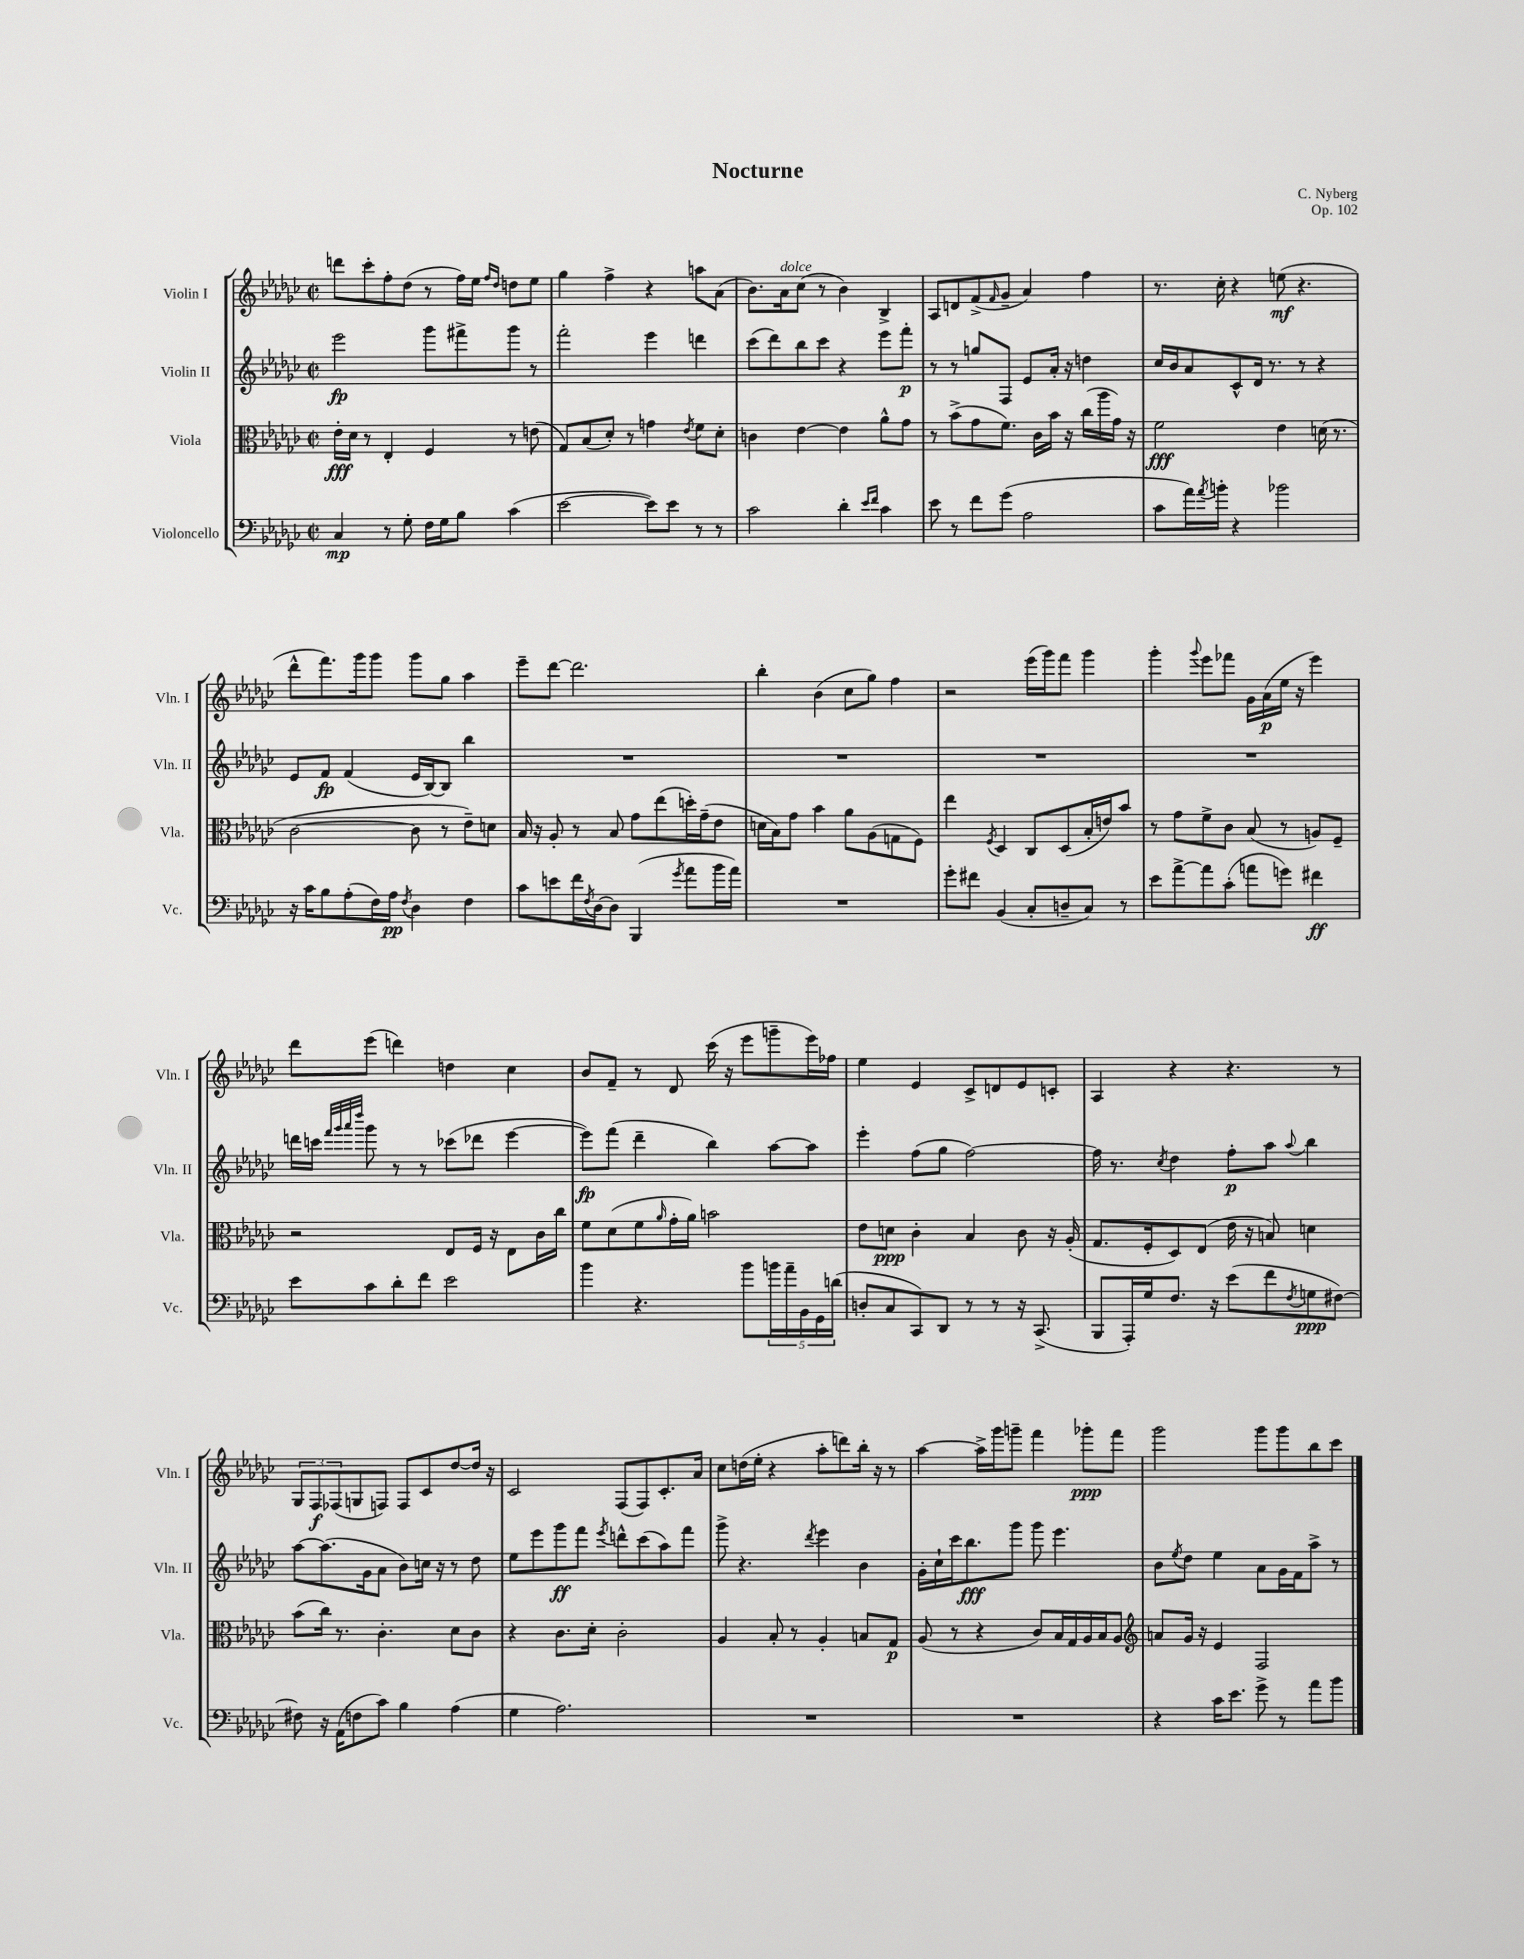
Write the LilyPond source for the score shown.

\header { title = "Nocturne" composer = "C. Nyberg" opus = "Op. 102" }
<<
\new StaffGroup <<
\new Staff = "s0" \with { instrumentName = "Violin I" shortInstrumentName = "Vln. I" } {
    \clef treble \key ges \major \defaultTimeSignature \time 2/2
    d'''8 ces'''8-. f''8-. des''8( r8 f''16) ees''16 \grace { f''16 des''16 } d''8 ees''8 |
    ges''4 f''4-> r4 a''8 aes'8( |
    bes'8.) aes'16^\markup { \italic "dolce" } ces''8( r8 bes'4) bes4-> |
    aes8 d'8 f'8->( \grace { f'16 } ges'8-- aes'4) f''4 |
    r8. ces''16-. r4 e''8\mf( r4. |
    des'''8-^ f'''8.) ges'''16 ges'''8 ges'''8 ges''8 aes''4 |
    ees'''8-- des'''8~ des'''2. |
    bes''4-. bes'4( ces''8 ges''8) f''4 |
    r2 ees'''16( ges'''16) f'''8 ges'''4 |
    ges'''4-. \appoggiatura { ges'''8 } ees'''8 fes'''8 ges'16 aes'16\p( ees''16 r16 ees'''4) |
    des'''8 ees'''8( d'''4) d''4 ces''4 |
    bes'8 f'8-- r8 des'8 ces'''16( r16 ees'''8 g'''8-- ees'''16) fes''16 |
    ees''4 ees'4 ces'8-> d'8 ees'8 c'8-. |
    aes4 r4 r4. r8 |
    \tuplet 3/2 { ges8 f8\f fes8( } g8 f8) f8 ces'8 des''8~ des''16 r16 |
    ces'2 f8( f8) ces'8.-. aes'16 |
    ces''8 d''16( ees''16-. r4 aes''8-. d'''8) bes''16-. r16 r8 |
    aes''4~ aes''16-> ges'''16 g'''8-- f'''4 ges'''8-.\ppp f'''8 |
    ges'''2 ges'''8 ges'''8 bes''8 ces'''8 \bar "|." |
}
\new Staff = "s1" \with { instrumentName = "Violin II" shortInstrumentName = "Vln. II" } {
    \clef treble \key ges \major \defaultTimeSignature \time 2/2
    ees'''2\fp ges'''8 fis'''8-> ges'''8 r8 |
    f'''2-. ees'''4 d'''4 |
    ces'''8( des'''8) bes''8 ces'''8 r4 ees'''8 f'''8-.\p |
    r8 r8 g''8 f8 ees'8 aes'16-. r16 d''4 |
    ces''16 bes'16 aes'8 ces'8-^ des'16 r8. r8 r4 |
    ees'8 f'8\fp f'4( ees'16 bes16~) bes8 bes''4 |
    R1 |
    R1 |
    R1 |
    R1 |
    d'''16 c'''16 \grace { f'''32 ges'''32 aes'''32 des''''32 } ges'''8 r8 r8 ces'''8( des'''8 ees'''4~ |
    ees'''8\fp) f'''8( des'''4-- bes''4) aes''8~ aes''8 |
    ees'''4-. f''8( ges''8 f''2~) |
    f''16 r8. \acciaccatura { ces''8 } des''4 f''8-.\p aes''8 \appoggiatura { aes''8 } bes''4 |
    aes''8~ aes''8.( ges'16 aes'8 bes'8) c''16 r16 r8 des''8 |
    ees''8 ees'''8 ges'''8\ff f'''8 \acciaccatura { ees'''8 } d'''8-^ ces'''8( aes''8) f'''8 |
    ges'''8-> r4. \acciaccatura { des'''8 } ees'''4 bes'4 |
    ges'16-. ces''16-! ces'''16 bes''8.\fff ges'''8 ges'''8 ees'''4. |
    bes'8 \acciaccatura { ees''8 } des''8 ees''4 aes'8 ges'16 f'16 aes''8-> r8 \bar "|." |
}
\new Staff = "s2" \with { instrumentName = "Viola" shortInstrumentName = "Vla." } {
    \clef alto \key ges \major \defaultTimeSignature \time 2/2
    ees'16-.\fff des'16 r8 ees4-. f4 r8 e'8( |
    ges8) bes8( des'8-.) r8 g'4 \acciaccatura { ees'8 } f'8 des'8-. |
    c'4 ees'4~ ees'4 aes'8-^ ges'8 |
    r8 bes'8->( ges'8 f'8.) ces'16 bes'16 r16 ces''16( aes''16 ges'16) r16 |
    f'2\fff ees'4 d'16( r8. |
    ces'2~ ces'8 r8 ees'8--) d'8 |
    bes16 r16 aes8-. r8 bes8 ges'8 ees''8( d''16-.) ges'16--( ees'8 |
    d'16 bes16) ges'8 bes'4 aes'8 aes8( g8 f8) |
    ees''4 \acciaccatura { f8 } des4 ces8 des8( bes16-. e'16) bes'8 |
    r8 ges'8 f'8-> ces'8 bes8( r8 a8) f8-- |
    r2 ees8 f16 r16 ees8 ces'16 ces''16 |
    f'8 des'8( f'8 \grace { aes'16 } ges'16-. aes'16) b'2 |
    ees'8 d'8\ppp ces'4-. bes4 ces'8 r16 aes16-.( |
    ges8. f16-. des8) ees8( ees'16 r16 b8) d'4 |
    bes'8( ces''16) r8. ces'4.-. des'8 ces'8 |
    r4 ces'8. des'16-. ces'2-. |
    aes4 bes8-. r8 aes4-. b8 ges8\p |
    aes8( r8 r4 ces'8) bes16 ges16 aes16 bes16 aes8 |
    \clef treble a'8 ges'16 r16 ees'4 f2 \bar "|." |
}
\new Staff = "s3" \with { instrumentName = "Violoncello" shortInstrumentName = "Vc." } {
    \clef bass \key ges \major \defaultTimeSignature \time 2/2
    ces4\mp r8 ges8-. f16 ges16 bes8 ces'4( |
    ees'2~ ees'8) ees'8 r8 r8 |
    ces'2 des'4-. \grace { ees'16 f'16 } ces'4 |
    ees'8 r8 f'8 ges'8( aes2 |
    ces'8 aes'16) \acciaccatura { aes'8 } b'16-. r4 bes'2 |
    r16 ces'16 bes8 aes8-.( f16) aes16\pp \acciaccatura { f8 } des4 f4 |
    ces'8 e'8 f'16 \acciaccatura { f8 } des16~ des8 bes,,4( \acciaccatura { ges'8 } aes'8 bes'16 aes'16) |
    R1 |
    ges'8-. fis'8 bes,4( ces8-. d8-- ces8) r8 |
    ees'8 aes'8~-> aes'8 ces'8-.( a'8 g'8) fis'4\ff |
    ees'8 ces'8 des'8-. f'8 ees'2 |
    bes'4 r4. bes'8 \tuplet 5/4 { b'16 aes'16-- bes,16 ges,16 d'16( } |
    d8-. ces8 ces,8) des,8 r8 r8 r16 ces,8.->( |
    bes,,8 aes,,16-.) ges16 f8. r16 ees'8( f'8 \acciaccatura { f8 } g8\ppp fis8~) |
    fis8 r16 aes,16( f8 ces'8) bes4 aes4( |
    ges4 aes2.) |
    R1 |
    R1 |
    r4 ces'16 ees'8. ges'8-> r8 aes'8 bes'8 \bar "|." |
}
>>
>>
\layout { \context { \Score \remove "Bar_number_engraver" } }
